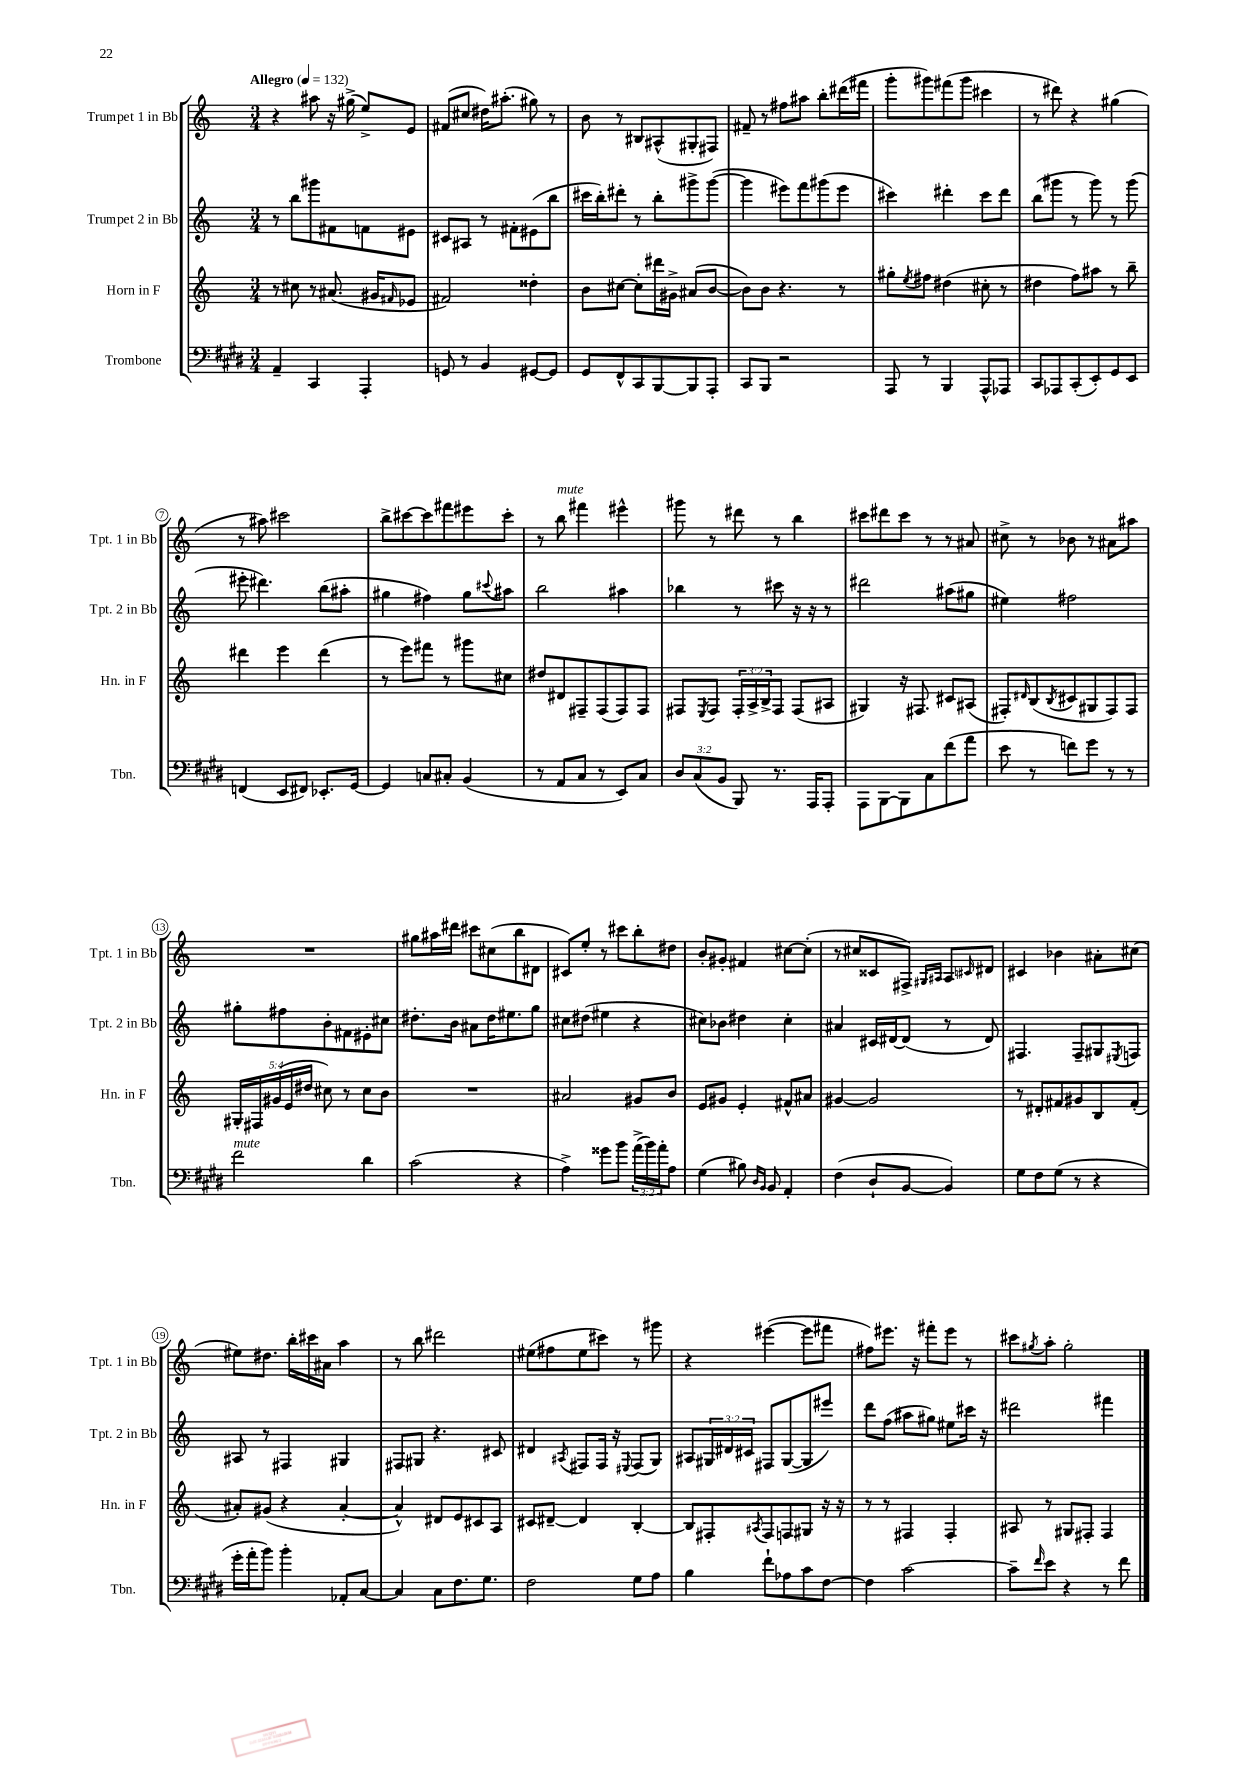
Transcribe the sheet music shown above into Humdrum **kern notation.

**kern	**kern	**kern	**kern
*staff4	*staff3	*staff2	*staff1
*clefF4	*clefG2	*clefG2	*clefG2
*k[f#c#g#d#]	*k[]	*k[]	*k[]
*M3/4	*M3/4	*M3/4	*M3/4
*MM132	*MM132	*MM132	*MM132
4AA~	8r	8r	4r
.	8cc#	8bb	.
4CC#	8r	8ggg#	8aa#
.	(8.a#	8f#	16r
.	.	.	(16gg#^
4AAA'	.	8f	8ee^)
.	16g#	.	.
.	16qqf#	.	.
.	8e-	8e#	8e
=	=	=	=
8GG	2f#)	8c#	(8f#
8r	.	8A#	8cc#
4BB	.	8r	16dd#)
.	.	.	(8.aa#'
.	.	8f#'	.
[8GG#	4dd##'	(8e#	8gg#)
8GG#]	.	8bb	8r
=	=	=	=
8GG#	8b	16ccc#	8b
.	.	16bb')	.
8FF#^^	[8cc#	8ddd#'	8r
8CC#	8cc#']	8r	8B#
[8BBB	16ddd#	8bb'	(8A#^^
.	16g#^	.	.
8BBB]	(8a#	8ggg#^	8G#'
8AAA'	[8b	([8ggg#	8F#)
=	=	=	=
8CC#	8b])	4ggg#]	8f#~
8BBB	8b	.	8r
2r	4.r	8eee#)	8ff#
.	.	8fff	8aa#
.	.	(8ggg#	8bb'
.	8r	8eee#	(16ddd#
.	.	.	16fff#
=	=	=	=
8AAA	8gg#'	4ccc#)	8ggg'
.	8qee	.	.
8r	8ff#	.	8ggg#)
4BBB	(4dd#	4ddd#'	(8fff#
.	.	.	8ggg#
8AAA^^	8cc#'	8ccc#	4ccc#
8AAA-	8r	8ddd#	.
=	=	=	=
8CC#	4dd#	(8bb	8r
8AAA-	.	8ggg#	8ddd#)
(8CC#'	8ff)	8r	4r
8EE')	8aa#	8ggg#)	.
8GG#	8r	8r	(4gg#
8EE	8bb~	(8ggg#	.
=	=	=	=
(4FF	4ddd#	8eee#'	8r
.	.	4.ddd#)	8aa#)
8EE	4eee	.	2ccc#
8FF#)	.	.	.
8.EE-'	(4ddd#	(8bb	.
.	.	8aa#'	.
[16GG#	.	.	.
=	=	=	=
4GG#]	8r	4gg#	8bb^
.	8eee)	.	[8ccc#
8C	8fff#	4ff#)	8ccc#]
8C#'	8r	.	8fff#
(4BB	8ggg#	8gg#	8eee#
.	.	8qqccc#	.
.	8cc#	8aa#	8ccc#'
=	=	=	=
8r	8dd#	2bb	8r
8AA	8d#	.	8bb
8C#	8F#~	.	4fff#
8r	(8F#	.	.
8EE)	8F#)	4aa#	4eee#^^
8C#	8F#	.	.
=	=	=	=
12D#	8F#	4bb-	8ggg#
(12C#	.	.	.
.	8qE	.	.
.	8F#	.	8r
12BB	.	.	.
8BBB)	24F#'	8r	8ddd#
.	24A^	.	.
.	24B^	.	.
8.r	8F#	8ccc#	8r
.	(8F#	16r	4bb
16AAA	.	16r	.
8AAA'	8A#	8r	.
=	=	=	=
8AAA	4G#)	2ddd#	8ccc#
[8BBB	.	.	8ddd#
8BBB]	16r	.	8ccc#
.	8.F#	.	.
8C#	.	.	8r
(8f#	8c#	(8aa#	8r
8a	(8A#	8gg#	8a#
=	=	=	=
8e	8F#')	4ee#)	8cc#^
.	16qqd#	.	.
8r	(8B	.	8r
.	8qB	.	.
8f)	8c#	2ff#	8b-
8g#	8G#	.	8r
8r	8F#)	.	8a#
8r	8F#	.	8aa#
=	=	=	=
2f#	20G#'	8gg#'	2.r
.	20F#	.	.
.	(20g#	.	.
.	.	8ff#	.
.	20e	.	.
.	20dd#	.	.
.	8cc#)	8b'	.
.	8r	8f#	.
4d#	8cc#	8e#'	.
.	8b	8cc#	.
=	=	=	=
(2c#	2.r	8.dd#'	8gg#
.	.	.	16aa#
.	.	16b	16ddd#
.	.	8a#	8ccc#
.	.	16dd#	(8cc#
.	.	8.ee#	.
4r	.	.	8bb
.	.	8gg	8d#
=	=	=	=
4A^)	2a#	8cc#	8c#)
.	.	(8dd#	8ee'
8g##	.	4ee#	8r
8b	.	.	8ccc#
(24a^	8g#	4r	8bb'
24b)	.	.	.
24a'	.	.	.
8A	8b	.	8dd#
=	=	=	=
(4G#	8e	8cc#)	8b'
.	8g#	8b-	8g#'
8B#)	4e'	4dd#	4f#
16qqD#	.	.	.
16qqBB	.	.	.
8BB	.	.	.
4AA'	8f#^^	4cc#'	[8cc#
.	8a#	.	(8cc#']
=	=	=	=
(4F#	[4g#	4a#	8r
.	.	.	8cc#
8D#`	2g#]	16c#	8c##
.	.	[16d#	.
[8BB	.	(8d#]	8F#^)
.	.	.	16qqG#
.	.	.	16qqA#
4BB])	.	8r	8A#
.	.	.	16qqc#
.	.	8d#)	8d#
=	=	=	=
8G#	8r	4.F#	4c#
8F#	8d#'	.	.
(8G#	8f#	.	4b-
8r	8g#	8F#~	.
4r	8B	8G#	8a#'
.	.	8qE#	.
.	(8f#'	8F	(8cc#
=	=	=	=
16g#'	8a#')	8A#	8ee#)
16a'	.	.	.
8b)	(8g#	8r	8.dd#
4b'	4r	4F#	.
.	.	.	16bb'
.	.	.	16ccc#
.	.	.	16a#
8AA-'	[4a#'	4G#	4aa
[8C#	.	.	.
=	=	=	=
4C#]	4a#^^])	8F#	8r
.	.	8G#	8bb
8C#	8d#	4.r	2ddd#
8.F#	8e	.	.
.	8c#	.	.
8.G#	.	.	.
.	8A	8c#	.
=	=	=	=
2F#	8c#	4d#	(8ee#
.	[8d#~	.	8ff#
.	.	8qA#	.
.	4d#]	8F#	8ee#
.	.	16F#	8ccc#)
.	.	16r	.
.	.	8qqE#	.
8G#	[4B'	(8F#	8r
8A	.	8G)	8ggg#
=	=	=	=
4B	8B]	8A#	4r
.	8F#'	24G#	.
.	.	24d#	.
.	.	24c#	.
.	8qA#	.	.
8f#`	8F#	8F#	([4eee#
8A-	8F	([8G#	.
8c#	8G#	8G#]	8eee#]
[8F#	16r	8eee#)	8fff#
.	16r	.	.
=	=	=	=
4F#]	8r	8ddd	8ff#)
.	8r	(8ff	8.eee#
[2c#	4F#	8aa#	.
.	.	.	16r
.	.	8gg#)	8fff#'
.	4F#'	8ee#	8eee#
.	.	16ccc#	8r
.	.	16r	.
=	=	=	=
8c#~]	8A#	2ddd#	8ccc#
16qqf#	.	.	8qgg#
8e	8r	.	8aa'
4r	8G#	.	2gg#'
.	8F#'	.	.
8r	4F#	4fff#	.
8f#	.	.	.
==	==	==	==
*-	*-	*-	*-
